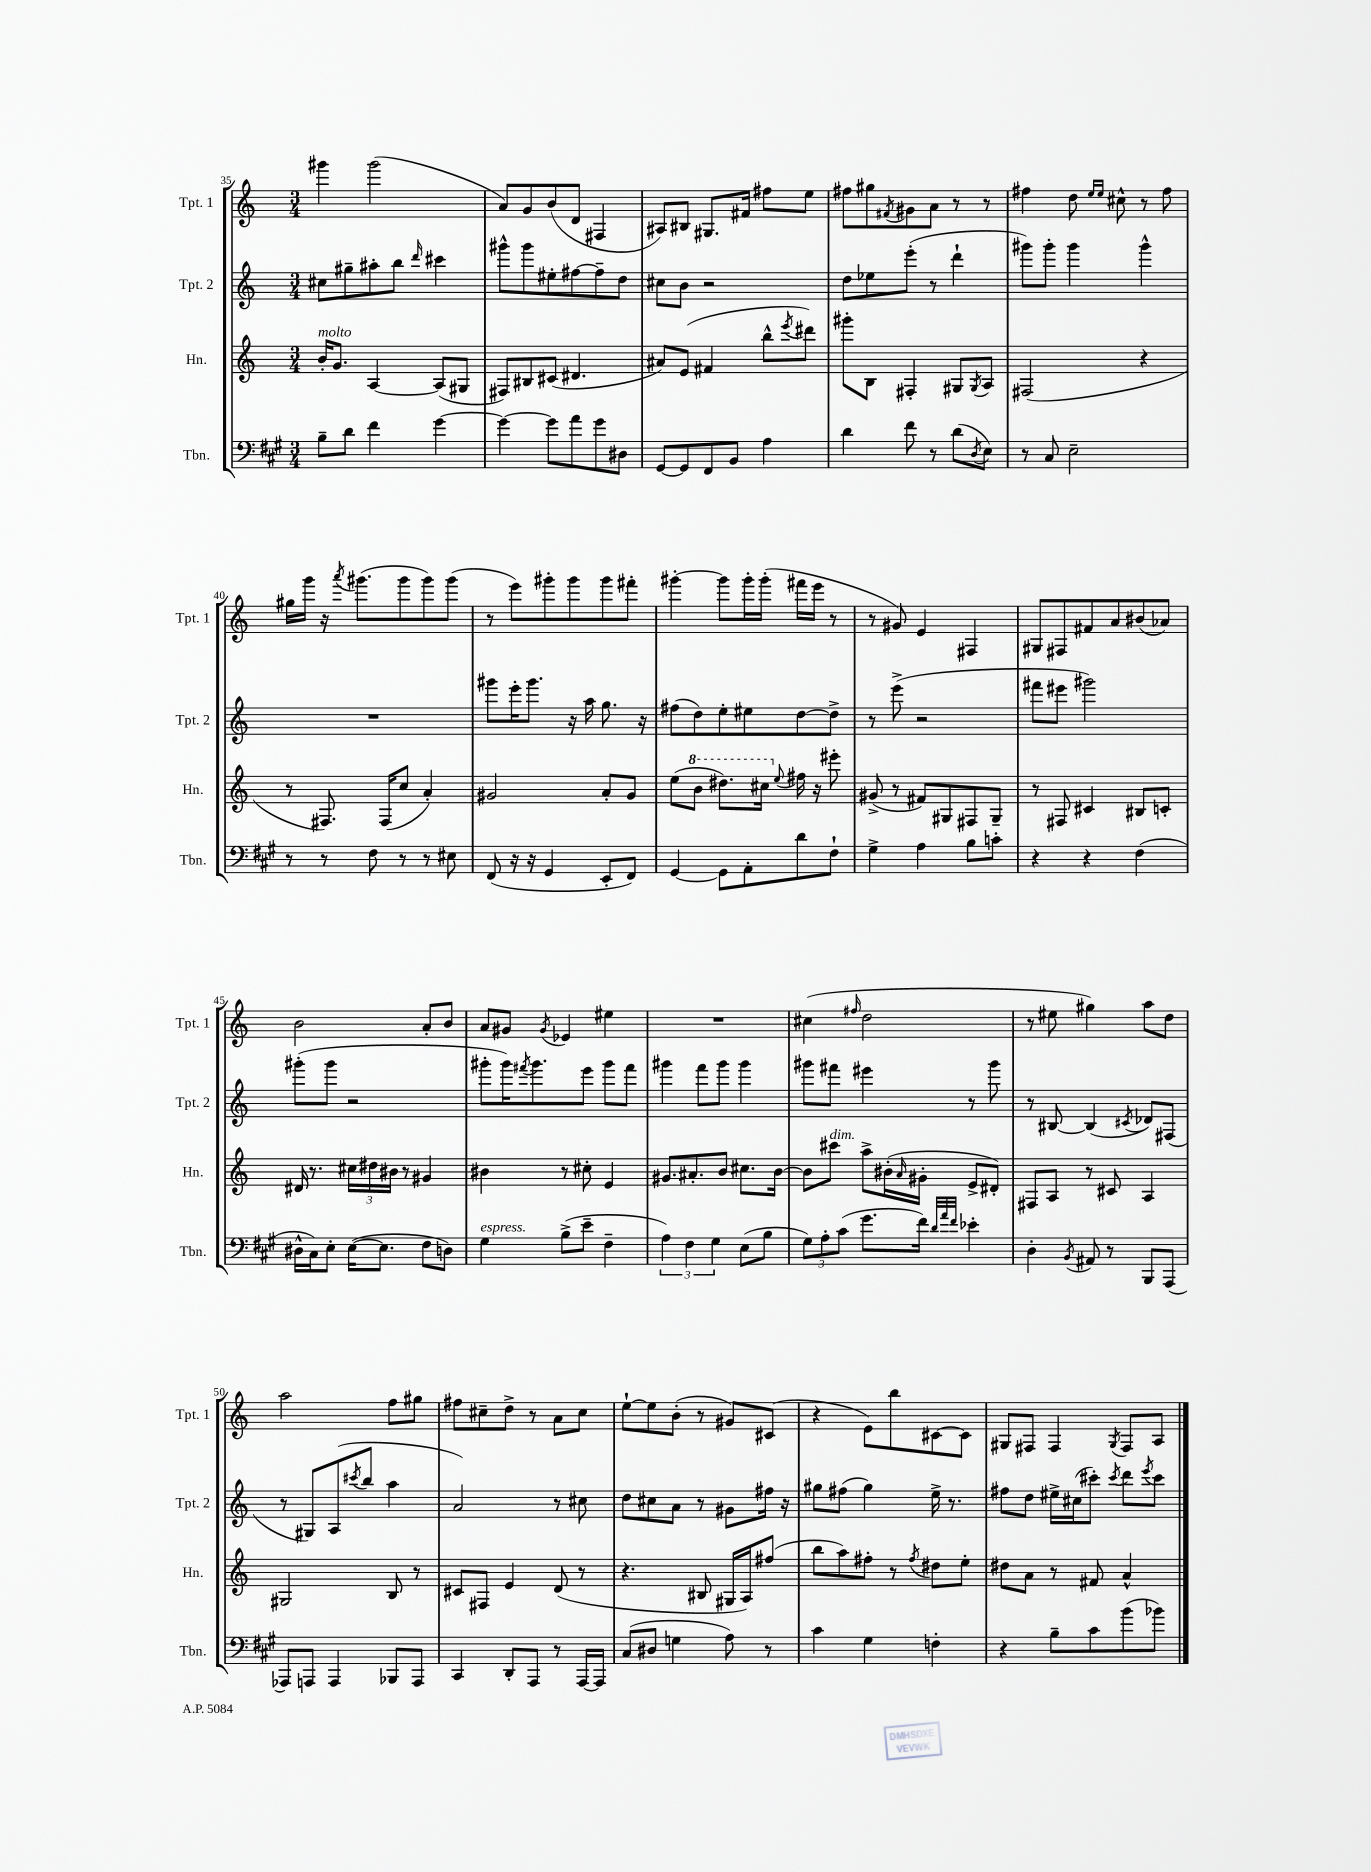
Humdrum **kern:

**kern	**kern	**kern	**kern
*part4	*part3	*part2	*part1
*staff4	*staff3	*staff2	*staff1
*I"Tbn.	*I"Hn.	*I"Tpt. 2	*I"Tpt. 1
*I'Tbn.	*I'Hn.	*I'Tpt. 2	*I'Tpt. 1
*clefF4	*clefG2	*clefG2	*clefG2
*k[f#c#g#]	*k[]	*k[]	*k[]
*M3/4	*M3/4	*M3/4	*M3/4
=35	=35	=35	=35
!	!LO:TX:a:i:t=molto	!	!
8B~\L	16b'/KL	8cc#X\L	4ggg#X\
.	8.g/J	.	.
8d\J	.	8gg#X~\	.
4f#\	[4A/	8aa#X'\	(2ggg#\
.	.	8bb\J	.
.	.	16qqddd/	.
[4g#\	(8A/L]	4ccc#X\	.
.	8G#X/J	.	.
=36	=36	=36	=36
4g#\_	8F#X/L)	8ggg#X^^\L	8a/L)
.	8B#X/	8ggg#\	8g/
8g#\L]	(8c#X/J	8ee#X'\	(8b/
8a\	4.d#X/	[8ff#X\	8d/J
8g#\	.	8ff#~\]	4F#X/
8D#X\J	.	8dd\J	.
=37	=37	=37	=37
[8GG#/L	8a#X/L)	8cc#X\L	8A#X/L)
8GG#/]	(8e/J	8b\J	8B#X/J
8FF#/	4f#X/	2r	8.G#X/L
8BB/J	.	.	.
.	.	.	16f#X/Jk
4A\	8bb^^\L	.	8ff#X\L
.	8qeee/	.	.
.	8ddd#X\J)	.	8ee\J
=38	=38	=38	=38
4d\	8ggg#X'\L	8dd\L	8ff#X\L
.	8B\J	8ee-X\	8gg#X\
.	.	.	8qf#X/
8f#\	4F#X'/	(8eee'\J	8g#X\
8r	.	8r	8a\J
(8d\L	8G#X/L	4ddd`\	8r
8qD/	8qG#/	.	.
8E\J)	8A/J	.	8r
=39	=39	=39	=39
8r	(2F#X/	8ggg#X\L)	4ff#X\
8C#/	.	8ggg#'\J	.
2E~\	.	4ggg#\	8dd\
.	.	.	16qqee/LL
.	.	.	16qqee/JJ
.	.	.	8cc#X^^\
.	4r	4ggg#^^\	8r
.	.	.	8ff#\
!!LO:LB:g=z
=40	=40	=40	=40
8r	8r	2.r	16gg#X\LL
.	.	.	16ggg\JJ
8r	8.F#X/)	.	16r
.	.	.	8qaaa/
.	.	.	(8.ggg#X\L
8F#\	.	.	.
.	(16F#/KL	.	.
8r	8cc/J	.	8ggg#\
8r	4a'/)	.	8ggg#\)
8E#X\	.	.	(8ggg#\J
=41	=41	=41	=41
(8FF#/	2g#X/	8ggg#X\L	8r
16r	.	16eee'\K	8eee\L)
16r	.	8.ggg#\J	.
4GG#/	.	.	8ggg#X'\
.	.	16r	8ggg#\
.	.	16aa\	.
8EE'/L	8a'/L	8.gg\	8ggg#\
8FF#/J)	8g#/J	.	8fff#X'\J
.	.	16r	.
=42	=42	=42	=42
[4GG#/	(8ee\L	(8ff#X\L	[4ggg#X'\
*	*8va	*	*
.	8bb\J	8dd\)	.
8GG#\L]	8.ddd#X\L)	8ee'\	8ggg#\L]
8AA'\	.	8ee#X\	16ggg#'\L
.	16ccc#X\Jk	.	(16ggg#'\JJ
*	*X8va	*	*
.	8qqee/	.	.
8d\	16ff#X\	[8dd\	16fff#X\LL
.	16r	.	16eee\JJ
8F#`\J	8eee#X'\	8dd^\J]	8r
=43	=43	=43	=43
4G#^\	(8g#X^/	8r	8r
.	8r	(8eee^\	8g#X/)
4A\	8f#X/L)	2r	4e/
.	8G#X/	.	.
8B\L	8F#X/	.	4F#X/
8cn'\J	8G#~/J	.	.
=44	=44	=44	=44
4r	8r	8fff#X\L	8G#X/L
.	8F#X/	8eee#X\J	8F#X/
4r	4c#X/	2ggg#X\)	8f#X/
.	.	.	8a/
(4F#\	8B#X/L	.	(8b#X/
.	8cn'/J	.	8a-X/J)
!!LO:LB:g=z
=45	=45	=45	=45
16D#X^^\LL	16d#X/	(8ggg#X'\L	2b\
16C#\J)	8.r	.	.
8E'\J	.	8ggg#\J	.
([16E\KL	24cc#X\LL	2r	.
.	24dd#X\	.	.
8.E\J]	.	.	.
.	24b#X\JJ	.	.
.	8r	.	.
8F#\L	4g#X/	.	8a'/L
8Dn\J)	.	.	8b/J
=46	=46	=46	=46
!LO:TX:a:i:t=espress.	!	!	!
4G#\	4b#X\	8ggg#X'\L	8a/L
.	.	16ggg#\K)	8g#X/J
.	.	8qfff#X/	.
.	.	8.ggg#\	.
.	.	.	8qg#/
(8B^\L	8r	.	4e-X/
8e~\J	8cc#X'\	8eee\J	.
4F#~\	4e/	8ggg#\L	4ee#X\
.	.	8fff#\J	.
=47	=47	=47	=47
6A\)	8.g#X/L	4ggg#X\	2.r
6F#\	.	.	.
.	8.a#X'/	.	.
.	.	8fff\L	.
6G#\	.	.	.
.	8b/J	8ggg#\J	.
(8E\L	8.cc#X\L	4ggg#\	.
8B\J	.	.	.
.	[16b\Jk	.	.
=48	=48	=48	=48
12G#\L)	8b\L]	8ggg#X\L	(4cc#X\
12A'\	.	.	.
!	!LO:TX:a:i:t=dim.	!	!
.	8ccc#X\J	8fff#X\J	.
(12c#\J	.	.	.
.	.	.	16qqff#X/
8.g#\L	8aa^\L	4eee#X\	2dd\
.	(16b#X'\L	.	.
.	16qqa/	.	.
16f#\Jk)	16g#X'\JJ	.	.
32qqd/LLL	.	.	.
32qqa/	.	.	.
32qqf#/JJJ	.	.	.
4e-X'\	8e^/L	8r	.
.	8d#X'/J)	8ggg#\	.
=49	=49	=49	=49
4D'\	8F#X/L	8r	8r
.	8A/J	[8B#X/	8ee#X\
8qBB/	.	.	.
8AA#X/	8r	(4B#/]	4gg#X\)
8r	8c#X/	.	.
.	.	8qc#X/	.
8BBB/L	4A/	8d-X/L)	8aa\L
(8AAA/J	.	(8F#X/J	8dd\J
!!LO:LB:g=z
=50	=50	=50	=50
8AAA-X/L)	2G#X/	8r	2aa\
8AAAn/J	.	8G#X/L)	.
4AAA/	.	(8A/	.
.	.	8qccc#X/	.
.	.	8bb/J	.
8BBB-X/L	8B/	4aa\	8ff\L
8AAA/J	8r	.	8gg#X\J
=51	=51	=51	=51
4CC#/	8c#X/L	2a/)	8ff#X\L
.	8F#X/J	.	8cc#X~\
8DD'/L	4e/	.	8dd^\J
8AAA/J	.	.	8r
8r	(8d/	8r	8a\L
[16AAA/LL	8r	8cc#X\	8cc#\J
16AAA/JJ]	.	.	.
=52	=52	=52	=52
(8C#/L	4.r	8dd\L	[8ee`\L
8D#X/J	.	8cc#X\	8ee\]
4Gn\	.	8a\J	(8b'\J
.	8B#X/	8r	8r
8A\)	16G#X/LL	8g#X\L	8g#X/L)
.	16A/J)	.	.
8r	(8ff#X/J	16ff#X\Jk	(8c#X/J
.	.	16r	.
=53	=53	=53	=53
4c#\	8bb\L	8gg#X\L	4r
.	8aa\)	(8ff#X\J	.
4G#\	8ff#X'\J	4gg#\)	8e\L)
.	8r	.	8bb\
.	8qff#/	.	.
4Fn'\	8dd#X\L	16ee^\	[8c#X\
.	.	8.r	.
.	8ee'\J	.	8c#\J]
=54	=54	=54	=54
4r	8dd#X\L	8ff#X\L	8G#X/L
.	8a\J	8dd\J	8F#X/J
8B~\L	8r	16ee#X^\LL	4F#/
.	.	(16cc#X\J	.
8c#\	8f#X/	8ccc#X'\J)	.
.	.	8qccc#/	8qG#/
(8b\	4a^^/	8ddd\L	8F#/L
.	.	8qeee/	.
8b-X\J)	.	8ccc#\J	8A/J
==	==	==	==
*-	*-	*-	*-
